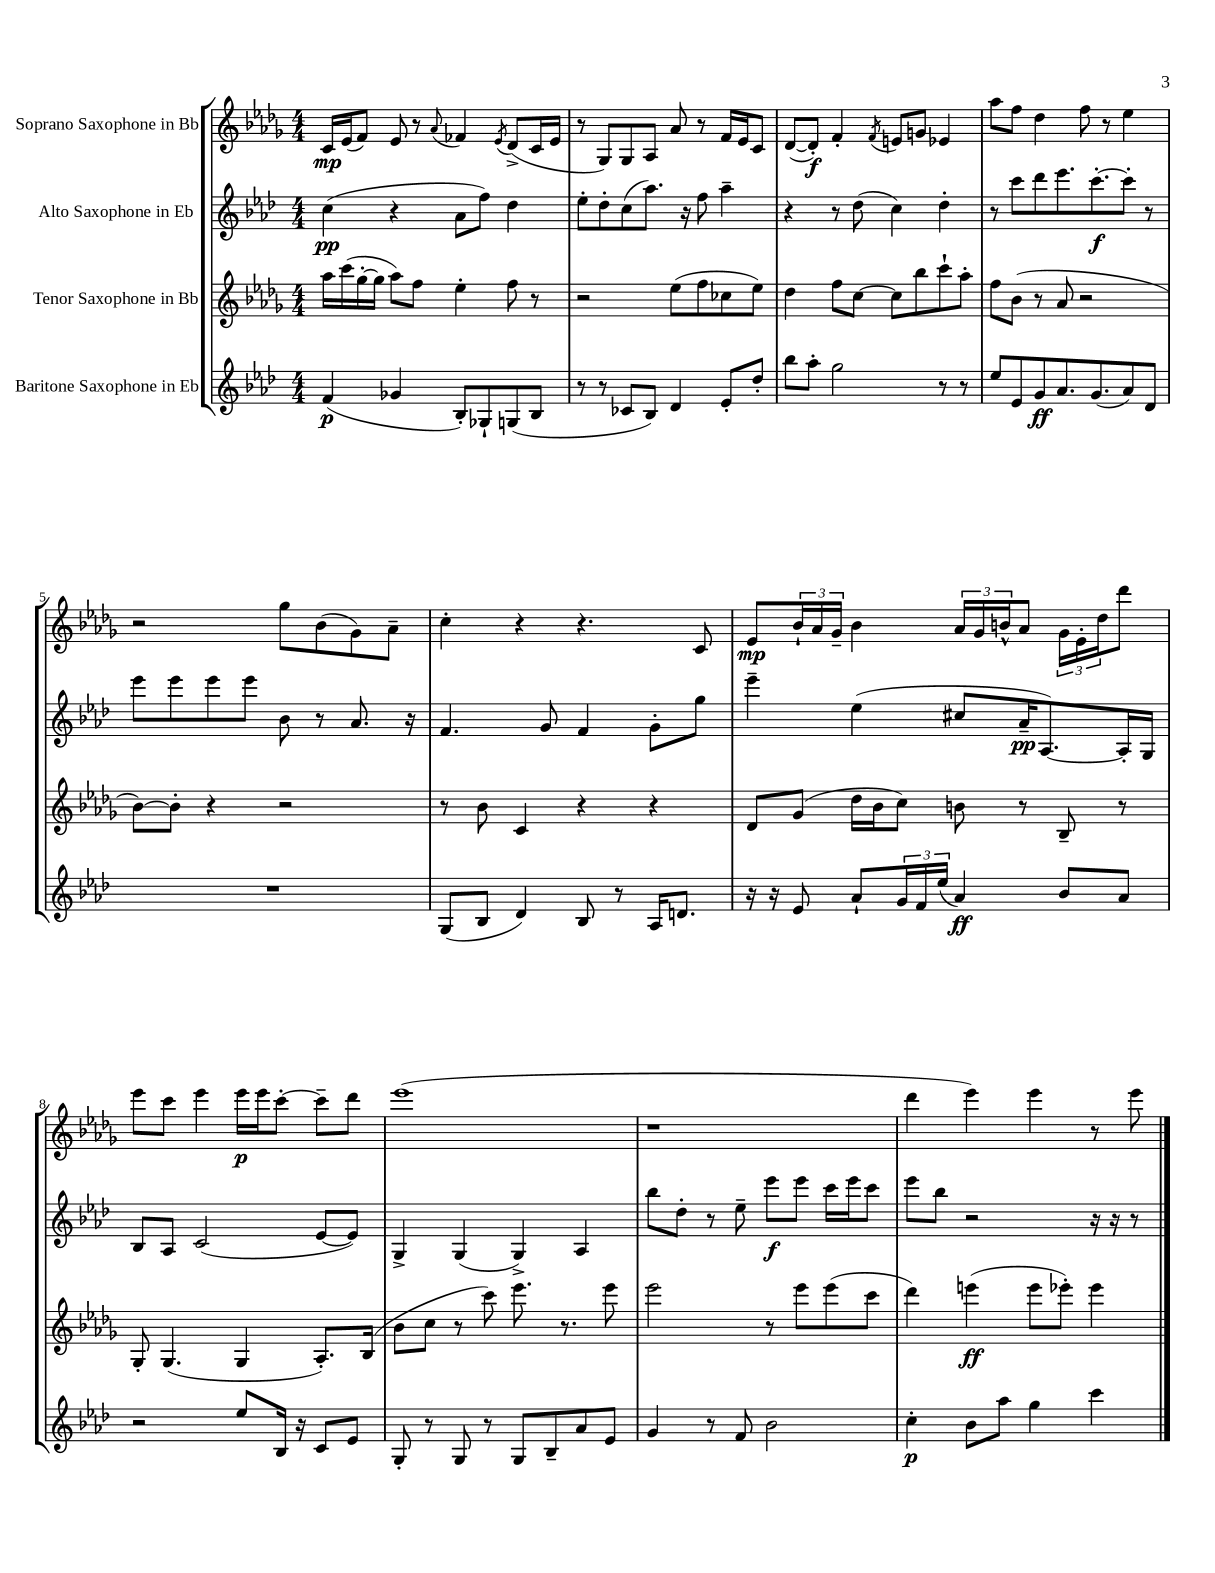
<<
\new StaffGroup <<
\new Staff = "s0" \with { instrumentName = "Soprano Saxophone in Bb" } {
    \clef treble \key des \major \numericTimeSignature \time 4/4
    c'16\mp ees'16( f'8) ees'8 r8 \appoggiatura { aes'8 } fes'4 \acciaccatura { ees'8 } des'8->( c'16 ees'16 |
    r8 ges8) ges8 aes8 aes'8 r8 f'16 ees'16 c'8 |
    des'8~( des'8-.\f) f'4-. \acciaccatura { f'8 } e'8 g'8 ees'4 |
    aes''8 f''8 des''4 f''8 r8 ees''4 |
    r2 ges''8 bes'8( ges'8) aes'8-- |
    c''4-. r4 r4. c'8 |
    ees'8\mp \tuplet 3/2 { bes'16-! aes'16 ges'16-- } bes'4 \tuplet 3/2 { aes'16 ges'16 b'16-^ } aes'8 \tuplet 3/2 { ges'16 ees'16-. des''16 } des'''8 |
    ees'''8 c'''8 ees'''4 ees'''16\p ees'''16 c'''8~-. c'''8-- des'''8 |
    ees'''1( |
    r1 |
    des'''4 ees'''4) ees'''4 r8 ees'''8 \bar "|." |
}
\new Staff = "s1" \with { instrumentName = "Alto Saxophone in Eb" } {
    \clef treble \key aes \major \numericTimeSignature \time 4/4
    c''4\pp( r4 aes'8 f''8) des''4 |
    ees''8-. des''8-. c''8( aes''8.) r16 f''8 aes''4-- |
    r4 r8 des''8( c''4) des''4-. |
    r8 c'''8 des'''8 ees'''8. c'''8.~-.\f c'''8-. r8 |
    ees'''8 ees'''8 ees'''8 ees'''8 bes'8 r8 aes'8. r16 |
    f'4. g'8 f'4 g'8-. g''8 |
    ees'''4-- ees''4( cis''8 aes'16--\pp aes8.~) aes16-. g16 |
    bes8 aes8 c'2( ees'8~ ees'8) |
    g4-> g4( g4->) aes4 |
    bes''8 des''8-. r8 ees''8-- ees'''8\f ees'''8 c'''16 ees'''16 c'''8 |
    ees'''8 bes''8 r2 r16 r16 r8 \bar "|." |
}
\new Staff = "s2" \with { instrumentName = "Tenor Saxophone in Bb" } {
    \clef treble \key des \major \numericTimeSignature \time 4/4
    aes''16 c'''16( ges''16~-. ges''16 aes''8) f''8 ees''4-. f''8 r8 |
    r2 ees''8( f''8 ces''8 ees''8) |
    des''4 f''8 c''8~ c''8 bes''8 c'''8-! aes''8-. |
    f''8 bes'8( r8 aes'8 r2 |
    bes'8~) bes'8-. r4 r2 |
    r8 bes'8 c'4 r4 r4 |
    des'8 ges'8( des''16 bes'16 c''8) b'8 r8 bes8-- r8 |
    ges8-. ges4.( ges4 aes8.-.) bes16( |
    bes'8 c''8 r8 c'''8) ees'''8. r8. ees'''8 |
    ees'''2 r8 ees'''8 ees'''8( c'''8 |
    des'''4) e'''4\ff( e'''8 ees'''8-.) ees'''4 \bar "|." |
}
\new Staff = "s3" \with { instrumentName = "Baritone Saxophone in Eb" } {
    \clef treble \key aes \major \numericTimeSignature \time 4/4
    f'4\p( ges'4 bes8-.) ges8-! g8( bes8 |
    r8 r8 ces'8 bes8) des'4 ees'8-. des''8-. |
    bes''8 aes''8-. g''2 r8 r8 |
    ees''8 ees'8 g'8\ff aes'8. g'8.( aes'8) des'8 |
    R1 |
    g8( bes8 des'4) bes8 r8 aes16 d'8. |
    r16 r16 ees'8 aes'8-! \tuplet 3/2 { g'16 f'16 ees''16( } aes'4\ff) bes'8 aes'8 |
    r2 ees''8 bes16 r16 c'8 ees'8 |
    g8-. r8 g8 r8 g8 bes8-- aes'8 ees'8 |
    g'4 r8 f'8 bes'2 |
    c''4-.\p bes'8 aes''8 g''4 c'''4 \bar "|." |
}
>>
>>
